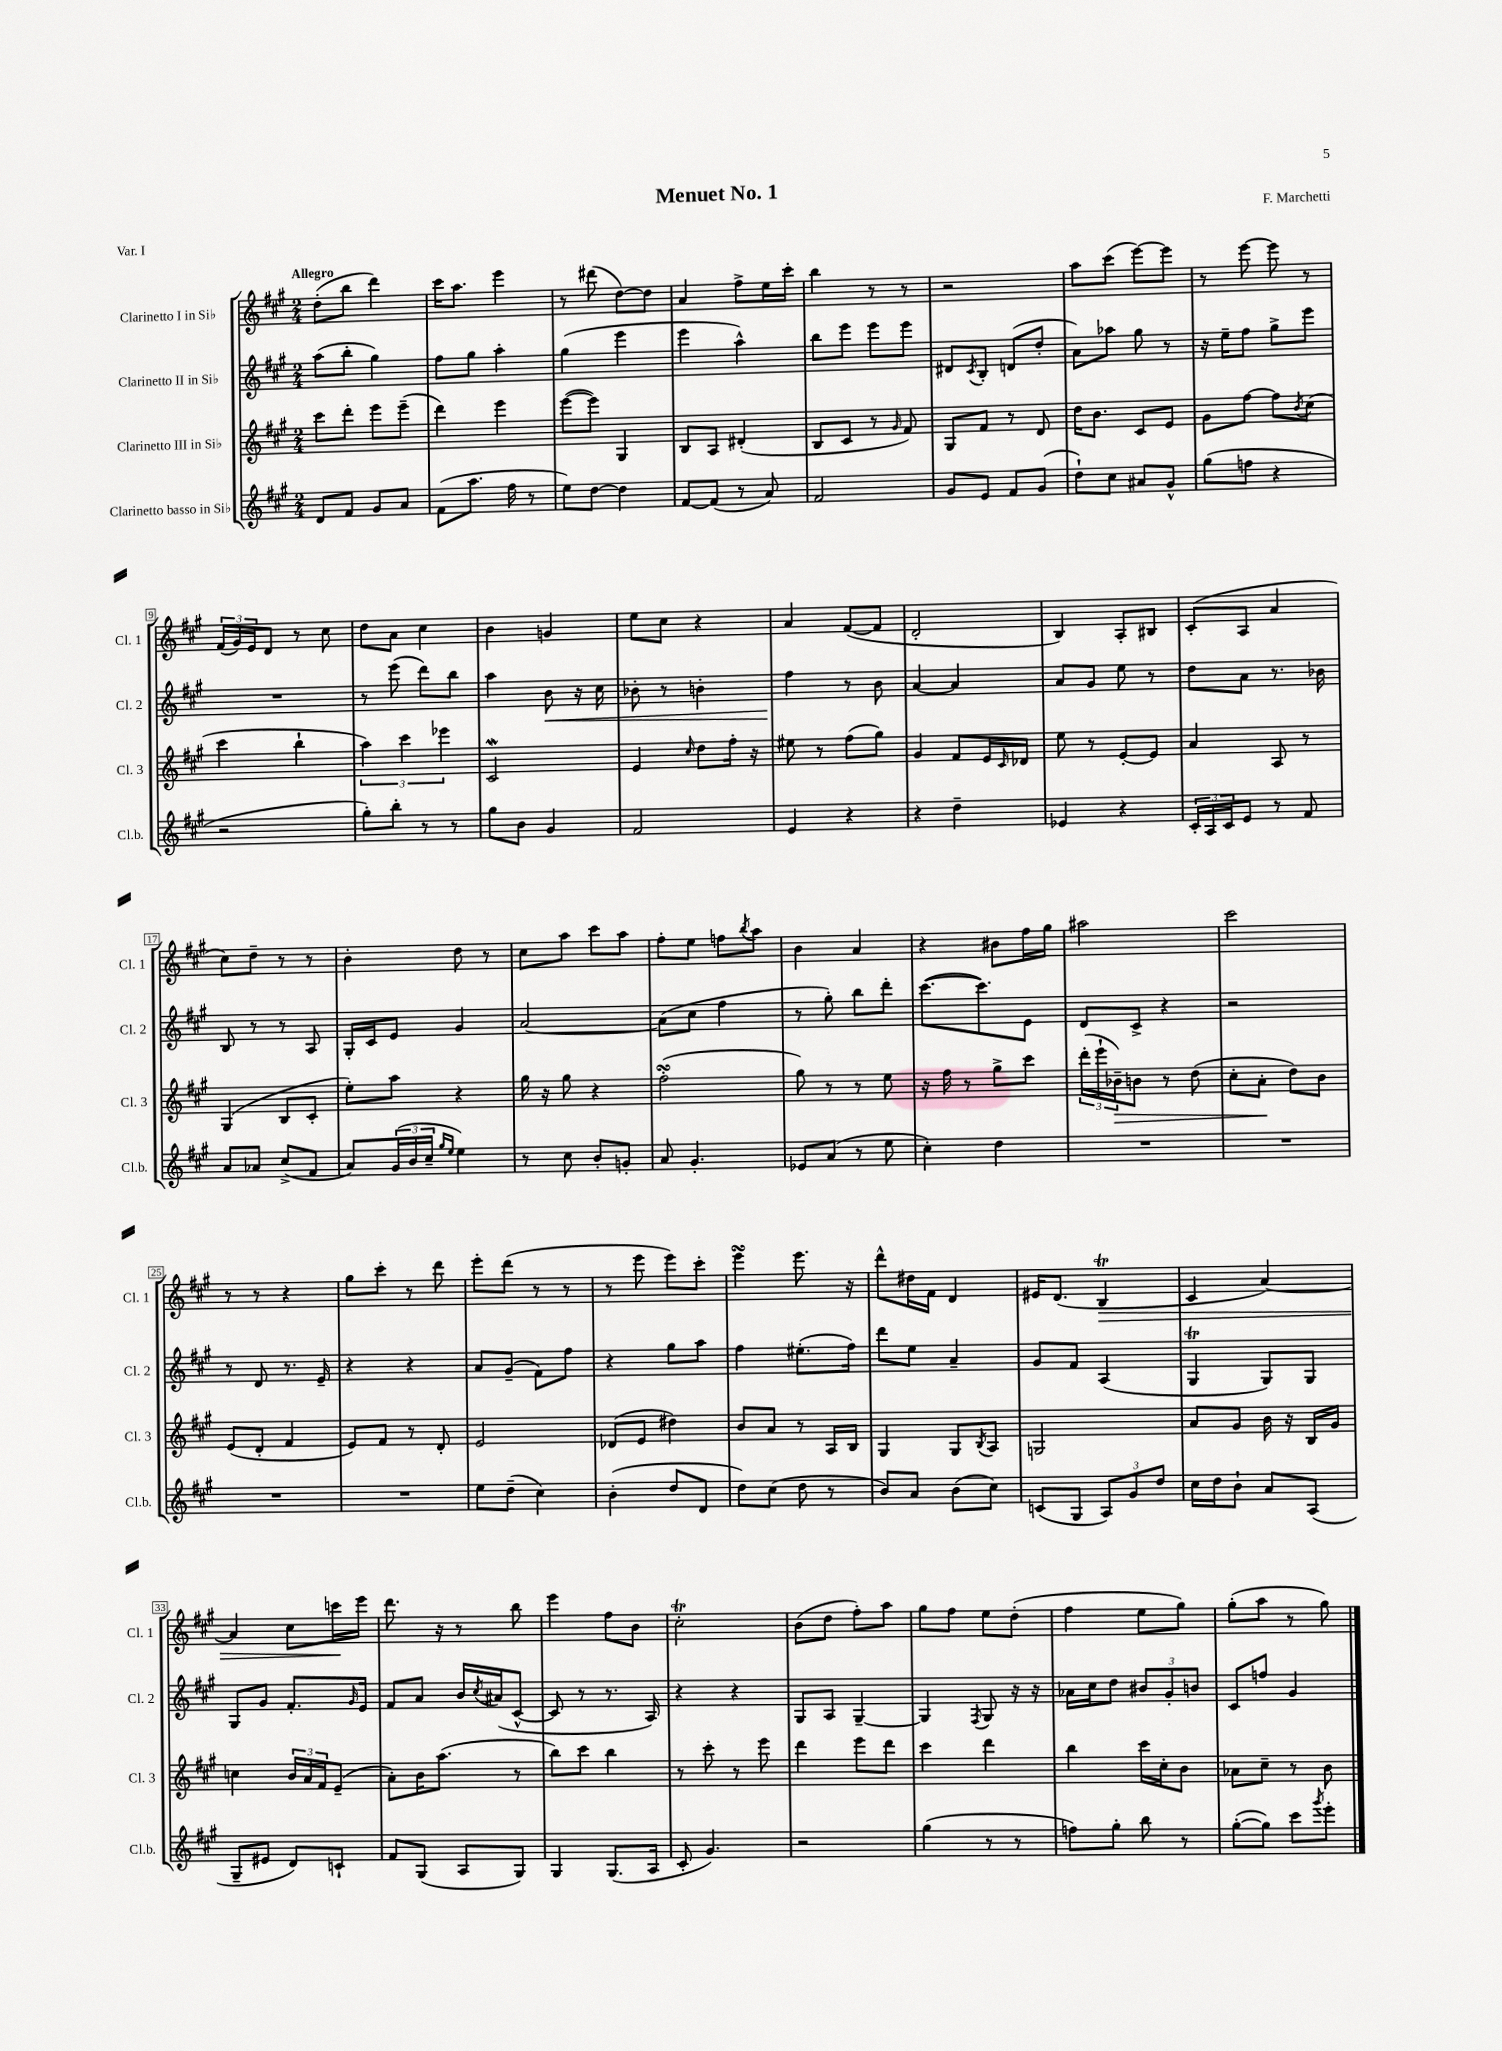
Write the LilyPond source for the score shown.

\header { title = "Menuet No. 1" composer = "F. Marchetti" piece = "Var. I" }
<<
\new StaffGroup <<
\new Staff = "s0" \with { instrumentName = "Clarinetto I in Sib" shortInstrumentName = "Cl. 1" } {
    \clef treble \key a \major \numericTimeSignature \time 2/4 \tempo "Allegro"
    d''8-.( b''8 d'''4) |
    cis'''16 a''8. e'''4 |
    r8 dis'''8( d''8~) d''8 |
    a'4 fis''8-> e''16 cis'''16-. |
    b''4 r8 r8 |
    r2 |
    a''8 cis'''8( e'''8~) e'''8 |
    r8 e'''8~ e'''8 r8 |
    \tuplet 3/2 { fis'16( gis'16) e'16 } d'8 r8 cis''8 |
    d''8 a'8 cis''4 |
    b'4 g'4 |
    e''8 cis''8 r4 |
    a'4 fis'8~( fis'8 |
    d'2-. |
    b4) a8-. bis8 |
    cis'8-.( a8 a'4 |
    cis''8) d''8-- r8 r8 |
    b'4-. d''8 r8 |
    cis''8 a''8 cis'''8 a''8 |
    fis''8-. e''8 f''8 \acciaccatura { b''8 } a''8 |
    b'4 a'4 |
    r4 bis'8 fis''16 gis''16 |
    ais''2 |
    cis'''2 |
    r8 r8 r4 |
    gis''8 cis'''8-. r8 d'''8 |
    e'''8-. d'''8( r8 r8 |
    r8 e'''8 e'''8) cis'''8-. |
    e'''4\turn e'''8. r16 |
    d'''8-^ dis''16 fis'16 d'4 |
    eis'16 d'8.( b4\trill\> |
    cis'4 a'4~) |
    a'4 cis''8 c'''16\! e'''16 |
    d'''8. r16 r8 b''8 |
    e'''4 fis''8 b'8 |
    cis''2-.\trill |
    b'8( d''8 fis''8-.) a''8 |
    gis''8 fis''8 e''8 d''8-.( |
    fis''4 e''8 gis''8) |
    gis''8-.( a''8 r8 gis''8) \bar "|." |
}
\new Staff = "s1" \with { instrumentName = "Clarinetto II in Sib" shortInstrumentName = "Cl. 2" } {
    \clef treble \key a \major \numericTimeSignature \time 2/4
    a''8( b''8-. gis''4) |
    fis''8 gis''8 a''4-. |
    gis''4( e'''4 |
    e'''4 a''4-^) |
    b''8 e'''8 e'''8 e'''8 |
    dis'8 \acciaccatura { cis'8 } b8-. d'8( d''8-. |
    a'8) aes''8 gis''8 r8 |
    r16 e''16-- fis''8 gis''8-> e'''8 |
    R2 |
    r8 e'''8( d'''8) b''8 |
    a''4 b'8\< r16 cis''16 |
    bes'8-. r8 b'4-. |
    fis''4\! r8 b'8 |
    a'4~ a'4 |
    a'8 gis'8 e''8 r8 |
    d''8 a'8 r8. bes'16 |
    b8 r8 r8 a8 |
    gis16-. cis'16 e'8 gis'4 |
    a'2~ |
    a'8( cis''8 fis''4 |
    r8 gis''8-.) b''8 d'''8-. |
    cis'''8.~( cis'''8.) e'8 |
    d'8 cis'8-> r4 |
    r2 |
    r8 d'8 r8. e'16-- |
    r4 r4 |
    a'8 gis'8--( fis'8) fis''8 |
    r4 gis''8 a''8 |
    fis''4 eis''8.-.( fis''16) |
    d'''8 e''8 a'4-- |
    gis'8 fis'8 a4( |
    gis4\trill gis8) gis8 |
    gis8 gis'8 fis'8.-. \grace { gis'16 } e'16 |
    fis'8 a'8 b'16 \acciaccatura { cis''8 } ais'16( cis'8~-^ |
    cis'8 r8 r8. a16) |
    r4 r4 |
    gis8 a8 gis4~-- |
    gis4 \acciaccatura { fis8 } gis8 r16 r16 |
    aes'16 cis''16 d''8 \tuplet 3/2 { bis'8 gis'8-. b'8 } |
    cis'8 f''8 gis'4 \bar "|." |
}
\new Staff = "s2" \with { instrumentName = "Clarinetto III in Sib" shortInstrumentName = "Cl. 3" } {
    \clef treble \key a \major \numericTimeSignature \time 2/4
    cis'''8 d'''8-. e'''8 e'''8--( |
    d'''4) e'''4 |
    e'''8~( e'''8) gis4 |
    b8 a8 dis'4-.( |
    b8 cis'8 r8 \grace { gis'16 } fis'8) |
    gis8 fis'8 r8 d'8 |
    d''16 b'8. cis'8 e'8 |
    gis'8 fis''8~ fis''8 \acciaccatura { b'8 } cis''8( |
    cis'''4 b''4-! |
    \tuplet 3/2 { a''4) cis'''4 ees'''4 } |
    cis'2\mordent |
    e'4 \grace { cis''16 } d''8 fis''16-. r16 |
    eis''8 r8 fis''8( gis''8) |
    gis'4 fis'8 e'16 \grace { cis'16 } des'16 |
    e''8 r8 e'8~-. e'8 |
    a'4 a8 r8 |
    gis4( b8 cis'8-. |
    e''8-.) a''8 r4 |
    gis''16 r16 gis''8 r4 |
    fis''2-.\turn( |
    gis''8) r8 r8 e''8 |
    r16 fis''16 r8 gis''8-> cis'''8 |
    \tuplet 3/2 { d'''16-.( e'''16-! bes'16--\>) } b'8 r8 d''8( |
    cis''8-. a'8-.\! d''8) b'8 |
    e'8( d'8-. fis'4 |
    e'8) fis'8 r8 d'8-. |
    e'2 |
    des'8( e'8 dis''4) |
    b'8 a'8 r8 a16 b16 |
    gis4 gis8 \acciaccatura { b8 } a8 |
    g2 |
    a'8 gis'8 b'16 r16 b16 gis'16 |
    c''4 \tuplet 3/2 { b'16 a'16 fis'16 } e'8--( |
    a'8-.) b'16 a''8.( r8 |
    b''8) cis'''8 b''4 |
    r8 cis'''8-. r8 e'''8 |
    d'''4 e'''8 d'''8 |
    cis'''4 d'''4 |
    b''4 cis'''16 cis''16-. b'8 |
    aes'8 cis''8-- r8 b'8 \bar "|." |
}
\new Staff = "s3" \with { instrumentName = "Clarinetto basso in Sib" shortInstrumentName = "Cl.b." } {
    \clef treble \key a \major \numericTimeSignature \time 2/4
    d'8 fis'8 gis'8 a'8 |
    fis'8( a''8. fis''16 r8 |
    e''8) d''8~ d''4 |
    fis'8~ fis'8( r8 a'8) |
    fis'2 |
    gis'8 e'8 fis'8 gis'8( |
    d''8-!) cis''8 ais'8 gis'8-^ |
    gis''8( f''8 r4 |
    r2 |
    gis''8-.) b''8-. r8 r8 |
    gis''8 b'8 gis'4 |
    fis'2 |
    e'4 r4 |
    r4 d''4-- |
    ees'4 r4 |
    \tuplet 3/2 { cis'16-. a16 cis'16 } e'8 r8 fis'8 |
    a'8 aes'8 cis''8->( fis'8 |
    a'8) \tuplet 3/2 { gis'16( b'16 cis''16-- } \grace { gis''16 e''16 } e''4) |
    r8 cis''8 b'8-. g'8-. |
    a'8 gis'4.-. |
    ees'8 a'8( r8 e''8 |
    cis''4-.) d''4 |
    R2 |
    R2 |
    R2 |
    R2 |
    e''8 d''8--( cis''4) |
    b'4-.( d''8 d'8 |
    d''8) cis''8( d''8 r8 |
    b'8) a'8 b'8( cis''8) |
    c'8( gis8 \tuplet 3/2 { a8) gis'8 d''8 } |
    cis''16 d''16 b'8-! a'8 a8( |
    gis8-- eis'8 d'8) c'8-! |
    fis'8 gis8( a8 gis8) |
    gis4 gis8.( a16 |
    cis'8-. gis'4.) |
    r2 |
    gis''4( r8 r8 |
    f''8) gis''8-. b''8 r8 |
    gis''8~-.( gis''8) cis'''8 \acciaccatura { gis'''8 } e'''8-. \bar "|." |
}
>>
>>
\layout { \context { \Score \override BarNumber.stencil = #(make-stencil-boxer 0.1 0.3 ly:text-interface::print) } }
